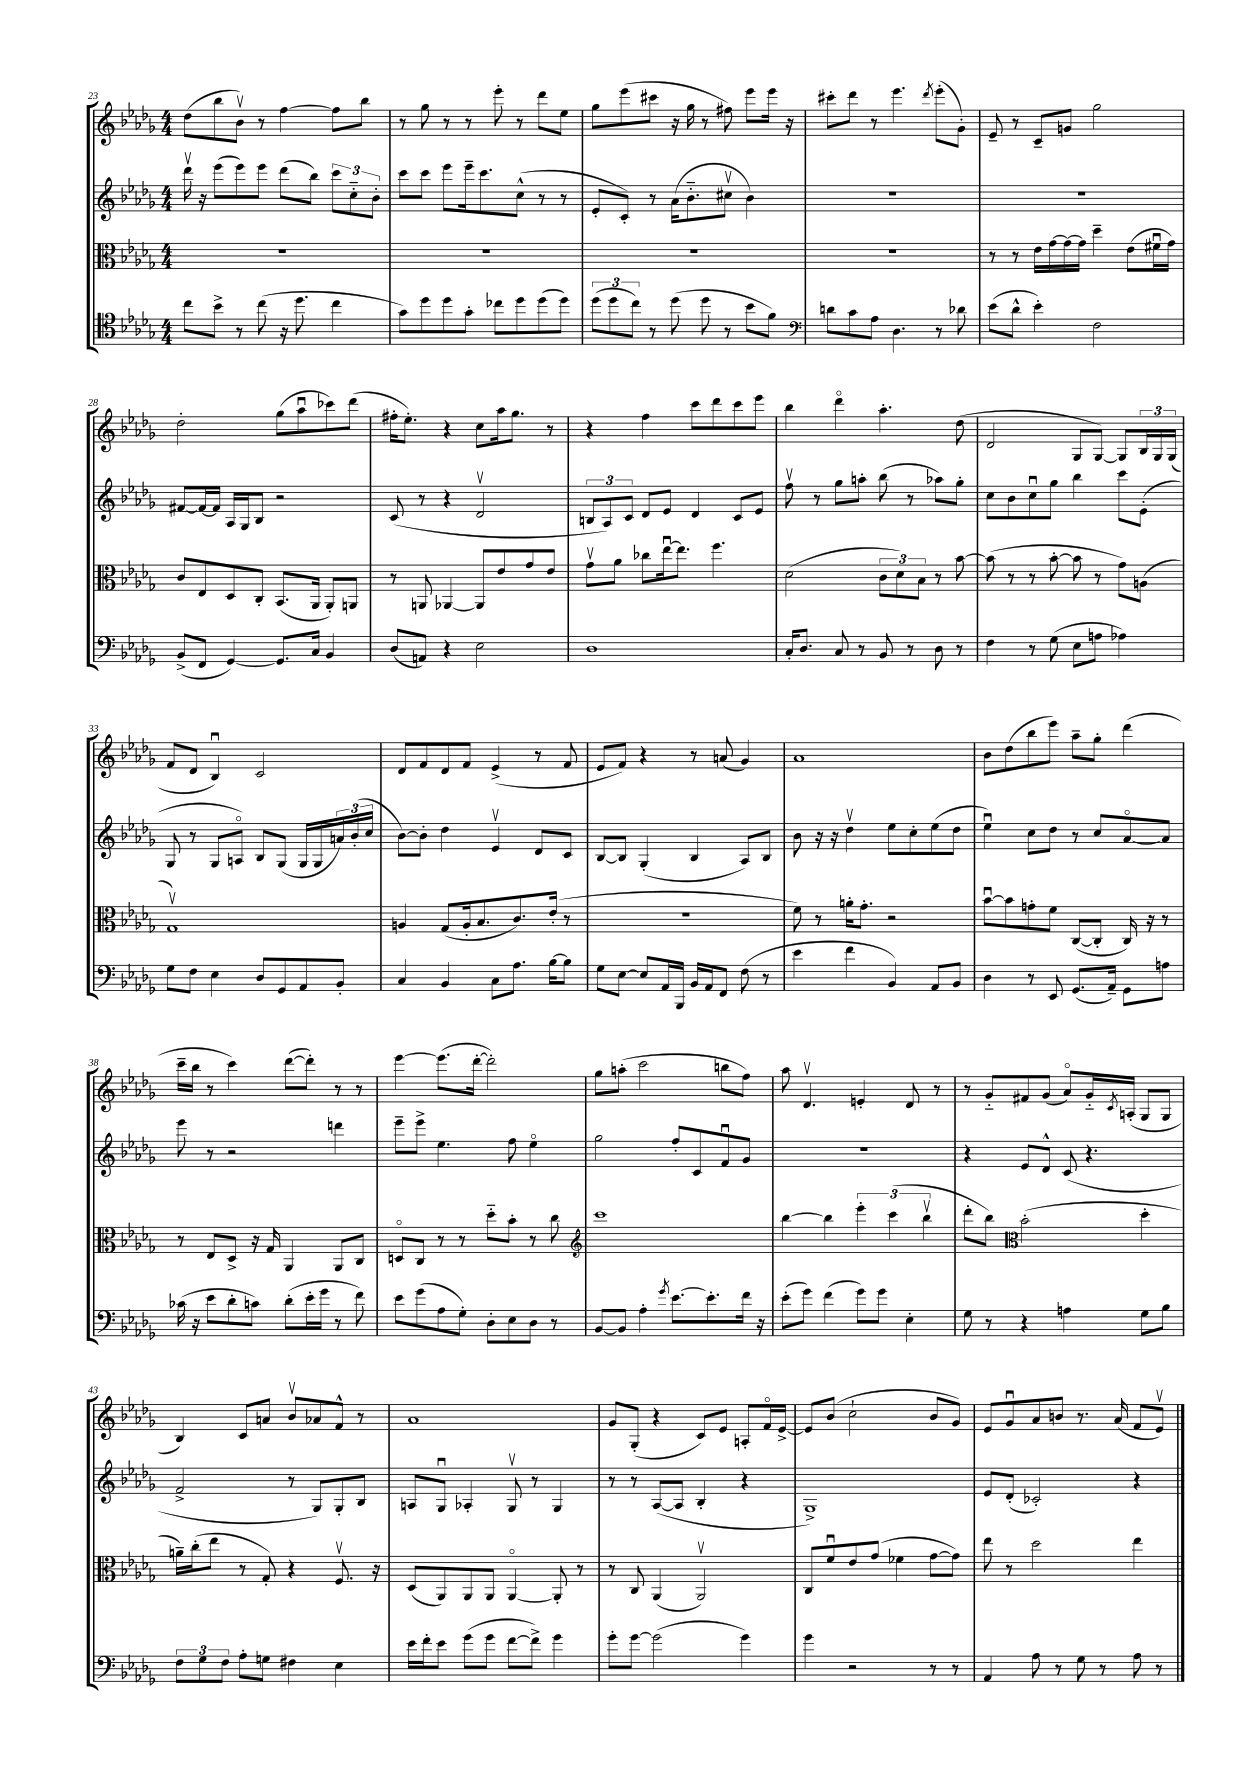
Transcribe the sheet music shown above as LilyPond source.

<<
\new StaffGroup <<
\new Staff = "s0" {
    \clef treble \key des \major \numericTimeSignature \time 4/4
    des''8( bes''8 bes'8\upbow) r8 f''4~ f''8 bes''8 |
    r8 ges''8 r8 r8 ees'''8-. r8 des'''8 ees''8 |
    ges''8 ees'''8( cis'''8 r16 ges''16 r8 fis''8) ees'''8 ees'''16 r16 |
    cis'''8-. des'''8 r8 ees'''4. \acciaccatura { des'''8 } ees'''8-.( ges'8-.) |
    ees'8-- r8 c'8-- g'8 ges''2 |
    des''2-. ges''8( aes''8\downbow ces'''8) des'''8( |
    fis''16-. ees''8.-.) r4 c''8 aes''16 ges''8. r8 |
    r4 f''4 c'''8 des'''8 c'''8 ees'''8 |
    bes''4 des'''4\flageolet aes''4.-. des''8( |
    des'2 ges8 ges8~) ges8 \tuplet 3/2 { bes16 ges16 ges16( } |
    f'8 des'8 bes4\downbow) c'2 |
    des'8 f'8 des'8 f'8 ees'4->( r8 f'8 |
    ees'8 f'8) r4 r8 a'8( ges'4) |
    aes'1 |
    bes'8 des''8( bes''8 ees'''8) aes''8-- ges''8-. des'''4( |
    c'''16-- bes''16 r8 c'''4) des'''8~( des'''8-.) r8 r8 |
    ees'''4~ ees'''8.( des'''16~-. des'''2-.) |
    ges''8 a''8-.( c'''2 b''8 f''8) |
    aes''8 des'4.\upbow e'4-. des'8 r8 |
    r8 ges'8-_ fis'8 ges'8( aes'8\flageolet) ges'16-_ \acciaccatura { c'8 } a16-.( ges8 ges8 |
    bes4) c'8 a'8 bes'8\upbow aes'8 f'8-^ r8 |
    aes'1 |
    ges'8 ges8-.( r4 c'8) ees'8 a8-. f'16\flageolet ees'16~-> |
    ees'8 bes'8( c''2-! bes'8 ges'8) |
    ees'8 ges'8\downbow aes'8 b'8 r8. aes'16( f'8 ees'8\upbow) \bar "|." |
}
\new Staff = "s1" {
    \clef treble \key des \major \numericTimeSignature \time 4/4
    des'''16\upbow r16 ees'''8( ees'''8) ees'''8 des'''8( bes''8) \tuplet 3/2 { c'''8 c''8-_ bes'8-. } |
    c'''8 c'''8 ees'''8 ees'''16-- c'''8. c''8-^( r8 r8 |
    ees'8-. c'8-.) r8 aes'16( bes'8.-_ cis''8\upbow bes'4) |
    R1 |
    R1 |
    fis'8~ fis'16~ fis'16 aes16 ges16 bes8 r2 |
    c'8( r8 r4 des'2\upbow |
    \tuplet 3/2 { b8 aes8) c'8 } des'8 ees'8 des'4 c'8 ees'8 |
    f''8\upbow r8 ges''8 a''8-. bes''8( r8 aes''8) ges''8-. |
    c''8 bes'8 c''8\downbow ges''8 bes''4 c'''8 ees'8-.( |
    ges8 r8 ges8 a8\flageolet) bes8 ges8( ges16 ges16 \tuplet 3/2 { a'16) bes'16-.( c''16 } |
    bes'8~) bes'8-. des''4 ees'4\upbow des'8 c'8 |
    bes8~ bes8 ges4-.( bes4 aes8) bes8 |
    bes'8 r16 r16 des''4\upbow ees''8 c''8-. ees''8( des''8 |
    ees''4\downbow) c''8 des''8 r8 c''8 aes'8~\flageolet aes'8 |
    ees'''8 r8 r2 d'''4 |
    ees'''8-- ees'''8-> ees''4. f''8 ees''4\flageolet |
    ges''2 f''8-. c'8 f'8\downbow ges'8 |
    R1 |
    r4 ees'8 des'8-^ c'8( r4. |
    f'2-> r8 ges8) ges8-. bes8 |
    a8 ges8\downbow aes4-. ges8\upbow r8 ges4 |
    r8 r8 aes8~( aes8 bes4-. r4 |
    ges1->) |
    ees'8 des'8-.( ces'2-.) r4 \bar "|." |
}
\new Staff = "s2" {
    \clef alto \key des \major \numericTimeSignature \time 4/4
    R1 |
    R1 |
    R1 |
    r1 |
    r8 r8 ees'16 ges'16~ ges'16~ ges'16 des''4-- ees'8( fis'16\downbow ges'16) |
    c'8 ees8 des8 c8-. bes,8.( aes,16 aes,8-.) a,8 |
    r8 a,8 aes,4~ aes,8 ees'8 ges'8 ees'8 |
    ges'8\upbow aes'8 ces''8 ees''16~\downbow ees''8. f''4. |
    des'2( \tuplet 3/2 { c'8 des'8) bes8 } r8 bes'8~ |
    bes'8( r8 r8 bes'8~-. bes'8 r8 ges'8) a8( |
    ges1\upbow) |
    a4 ges8( a16-. bes8. c'8.) ees'16-.( r8 |
    R1 |
    f'8) r8 a'16-. ges'8.-. r2 |
    bes'8~\downbow bes'8 g'8-. f'8 c8~( c8-. c16) r16 r8 |
    r8 ees8 des8-> r16 ges16 aes,4 aes,8 c8 |
    d8\flageolet c8 r8 r8 des''8-_ bes'8-. r8 c''8 |
    \clef treble c'''1 |
    bes''4~ bes''4 \tuplet 3/2 { ees'''4-. c'''4( bes''4\upbow } |
    des'''8-. bes''8) \clef alto bes'2-.( des''4-. |
    a'16--) c''16-.( ees''8 r8 ges8-.) r4 f8.\upbow r16 |
    des8( aes,8) aes,8 aes,8 aes,4~\flageolet aes,8-. r8 |
    r8 c8 aes,4( aes,2\upbow) |
    c8 f'8\downbow ees'8 ges'8( fes'4 ges'8~ ges'8) |
    ees''8 r8 des''2 ees''4 \bar "|." |
}
\new Staff = "s3" {
    \clef tenor \key des \major \numericTimeSignature \time 4/4
    c''8 bes'8-> r8 c''8( r16 des''8. c''4 |
    ges'8) des''8 des''8 ges'8-. ces''8 des''8 des''8( des''8) |
    \tuplet 3/2 { des''8( des''8 c''8) } r8 des''8( des''8 r8 bes'8 f'8) |
    \clef bass d'8 c'8 aes8 des4. r8 des'8 |
    ees'8( des'8-^ ees'4-.) f2 |
    bes,8->( f,8 ges,4~) ges,8. c16 bes,4 |
    des8( a,8) r4 ees2 |
    des1 |
    c16-. des8. c8 r8 bes,8 r8 des8 r8 |
    f4 r8 ges8( ees8 a8 aes4) |
    ges8 f8 ees4 des8 ges,8 aes,8 bes,8-. |
    c4 bes,4 c8 aes8. bes16~ bes8 |
    ges8 ees8~ ees8 aes,16 bes,,16 bes,16 aes,16 f,8 f8( r8 |
    ees'4 f'4 bes,4) aes,8 bes,8 |
    des4 r8 ees,8 ges,8.( aes,16--) ges,8 a8 |
    ces'16( r16 ees'8 des'8-. c'8) des'8-.( ees'16-. ges'16 r8 f'8) |
    ees'8 ges'8( aes8 ges8-.) des8-. ees8 des8 r8 |
    bes,8~ bes,8 aes4-. \acciaccatura { ges'8 } ees'8.~ ees'8.-. f'16 r16 |
    ees'8-.( ges'8) f'4( ges'8) ges'8 ees4-. |
    ges8 r8 r4 a4 ges8 bes8 |
    \tuplet 3/2 { f8 ges8 f8 } aes8-. g8 fis4 ees4 |
    ees'16 f'16-. ees'8 ges'8( ges'8 f'8~ f'8->) ges'4 |
    ges'8-. ges'8~ ges'2( ges'4) |
    ges'4 r2 r8 r8 |
    aes,4 aes8 r8 ges8 r8 aes8 r8 \bar "|." |
}
>>
>>
\layout { \context { \Score currentBarNumber = #23 } }
